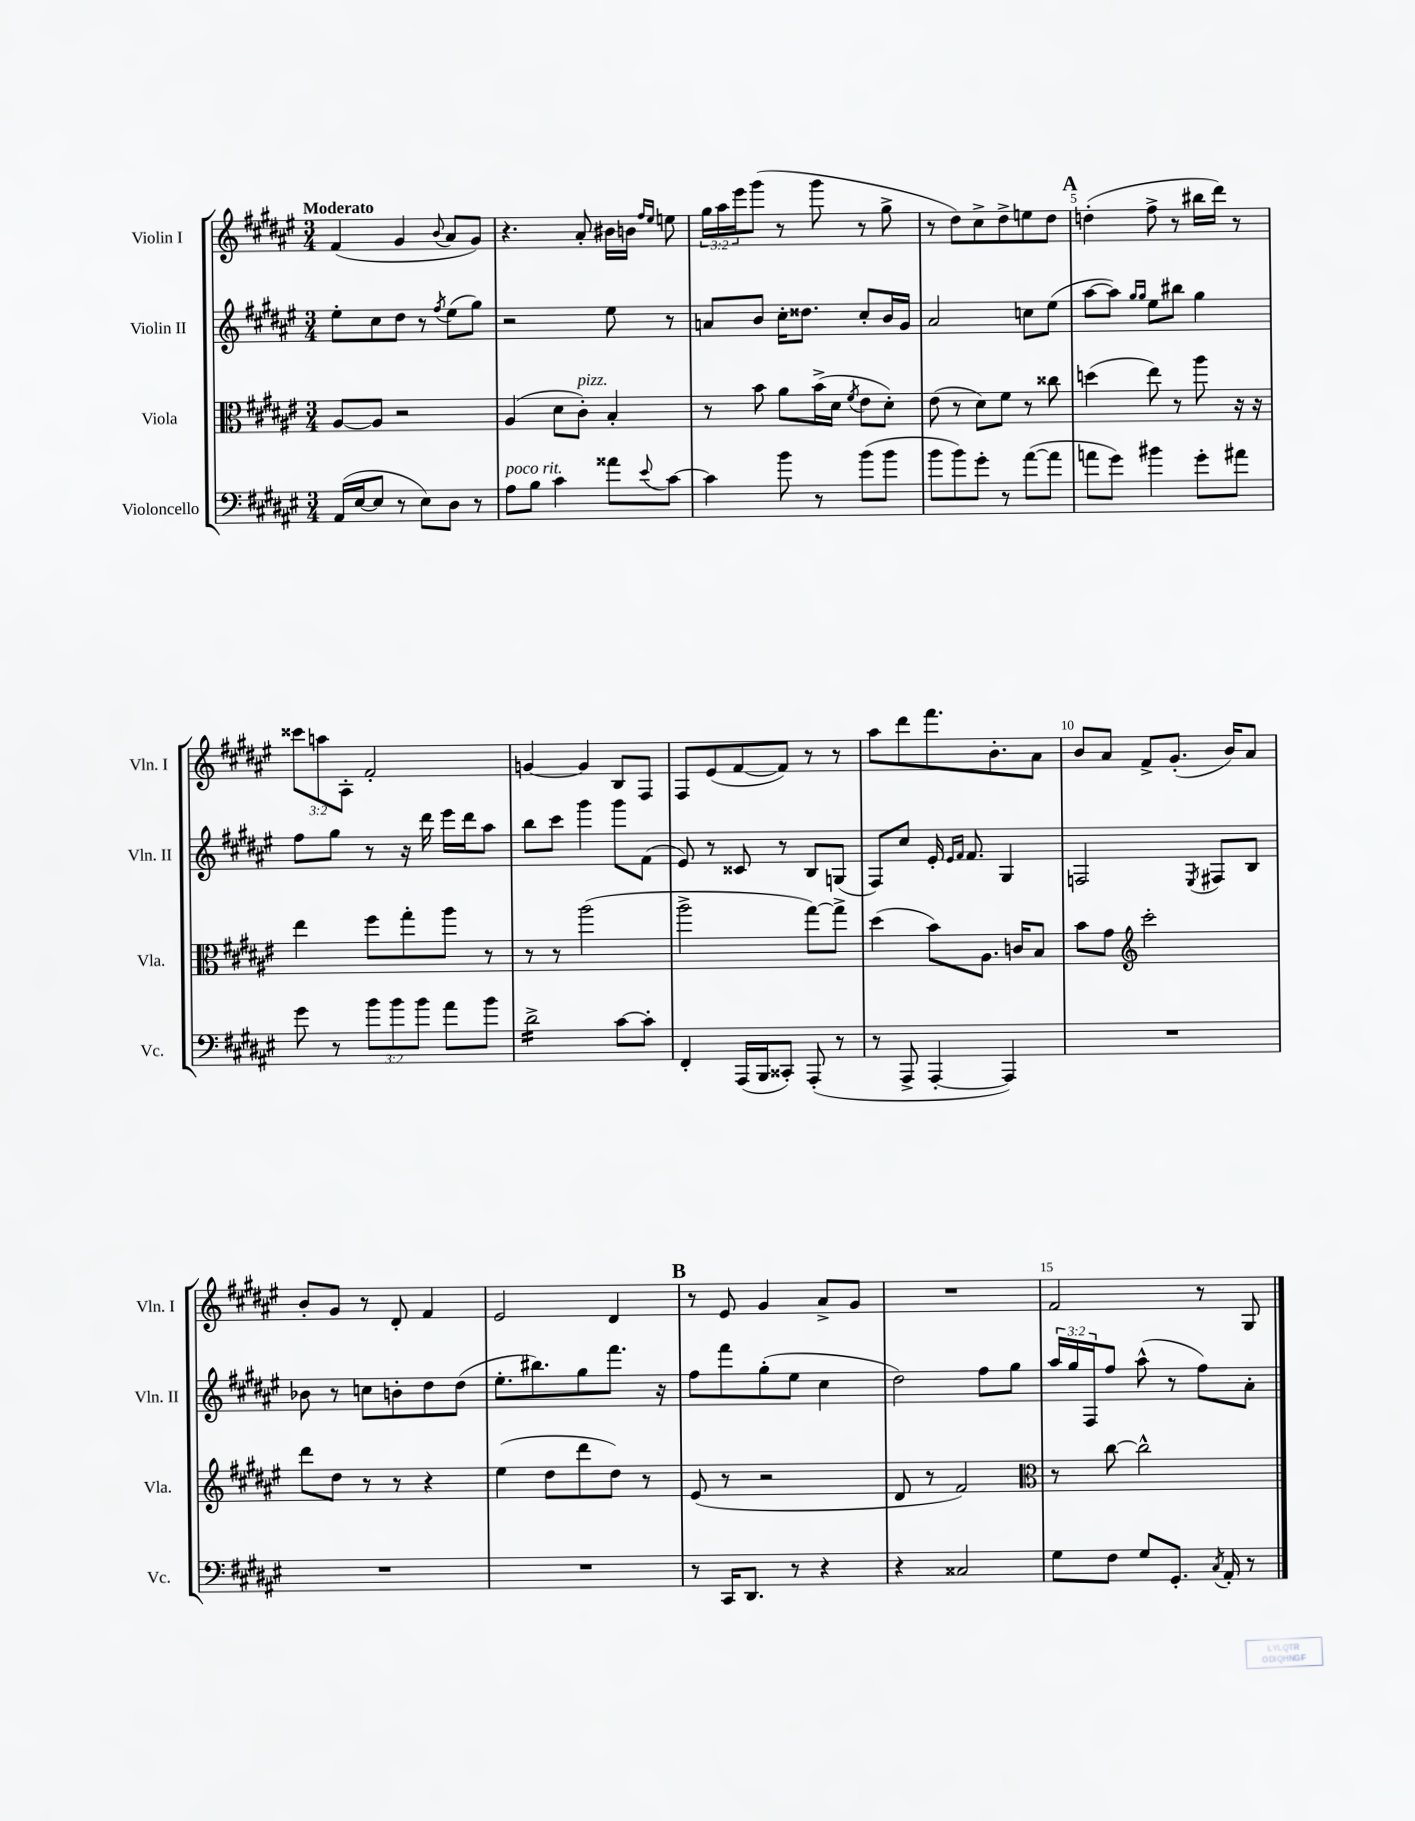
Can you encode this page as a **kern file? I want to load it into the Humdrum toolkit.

**kern	**kern	**kern	**kern
*staff4	*staff3	*staff2	*staff1
*clefF4	*clefC3	*clefG2	*clefG2
*k[f#c#g#d#a#e#]	*k[f#c#g#d#a#e#]	*k[f#c#g#d#a#e#]	*k[f#c#g#d#a#e#]
*M3/4	*M3/4	*M3/4	*M3/4
(16AA#	[8A#	8ee#'	(4f#
[16E#	.	.	.
8E#]	8A#]	8cc#	.
8r	2r	8dd#	4g#
8E#)	.	8r	.
.	.	8qff#	8qqb
8D#	.	(8ee#	8a#
8r	.	8gg#)	8g#)
=	=	=	=
8A#	(4A#	2r	4.r
8B	.	.	.
4c#	8d#	.	.
.	8c#')	.	8a#'
8a##	4B'	8ee#	16b#
.	.	.	16b
.	.	.	16qqff#
8qqe#	.	.	16qqee#
[8c#	.	8r	8ee
=	=	=	=
4c#]	8r	8a	24gg#
.	.	.	24aa#
.	.	.	24eee#
.	8b	8b	(8ggg#
8b	8a#	16cc#'	8r
.	.	8.dd##	.
8r	(16b^	.	8ggg#
.	16d#	.	.
.	8qf#	.	.
(8b	8e#	8cc#'	8r
8b	8d#')	16b	8gg#^
.	.	16g#	.
=	=	=	=
8b	(8e#	2a#	8r
8b)	8r	.	8dd#)
8g#'	8d#)	.	8cc#^
8r	8f#	.	8dd#^
([8a#	8r	8cc	8ee
8a#]	8cc##	(8ee#	8dd#
=	=	=	=
8a	(4dd	[8aa#	(4dd'
8g#)	.	8aa#])	.
.	.	16qqgg#	.
.	.	16qqgg#	.
4b#	8ee#)	8ee#	8ff#^
.	8r	8bb#	8r
8g#'	8aa#	4gg#	16bb#
.	.	.	16ddd#)
8a#	16r	.	8r
.	16r	.	.
=	=	=	=
8g#	4ee#	8ff#	12ccc##
.	.	.	12aa
8r	.	8gg#	.
.	.	.	12A#'
12b	8ff#	8r	2f#'
12b	.	.	.
.	8gg#'	16r	.
12b	.	.	.
.	.	16ddd#	.
8a#	8aa#	16eee#	.
.	.	16ddd#	.
8b	8r	8aa#	.
=	=	=	=
2d#^	8r	8bb	[4g
.	8r	8ccc#	.
.	(2aa#	4ggg#	4g]
[8c#	.	8ggg#	8B
8c#']	.	(8f#	8F#
=	=	=	=
4FF#'	2aa#^	8e#)	8F#
.	.	8r	(8e#
(16AAA#	.	8c##	[8f#
16BBB	.	.	.
8CC##')	.	8r	8f#])
(8AAA#'	[8gg#)	8B	8r
8r	8gg#^]	(8G	8r
=	=	=	=
8r	(4dd#	8F#)	8aa#
8AAA#^	.	8cc#	8ddd#
[4AAA#'	8b)	16e#'	8.fff#
.	.	16qqe#	.
.	.	16qqf#	.
.	.	8.f#	.
.	8.A#	.	.
.	.	.	8.b'
4AAA#])	.	4G#	.
.	16c	.	.
.	8B	.	8a#
=	=	=	=
2.r	8b	2F	8b
.	8g#	.	8a#
*	*clefG2	*	*
.	2ccc#'	.	8f#^
.	.	.	(8.g#'
.	.	8qE#	.
.	.	8F#	.
.	.	.	16b)
.	.	8B	8a#
=	=	=	=
2.r	8ddd#	8b-	8b'
.	8dd#	8r	8g#
.	8r	8cc	8r
.	8r	8b'	8d#'
.	4r	8dd#	4f#
.	.	(8dd#	.
=	=	=	=
2.r	(4ee#	8.ee#'	2e#
.	.	8.bb#)	.
.	8dd#	.	.
.	8ddd#	8gg#	.
.	8dd#)	8.fff#	4d#
.	8r	.	.
.	.	16r	.
=	=	=	=
8r	(8e#	8ff#	8r
16CC#	8r	8fff#	8e#
8.DD#	.	.	.
.	2r	(8gg#'	4g#
8r	.	8ee#	.
4r	.	4cc#	8a#^
.	.	.	8g#
=	=	=	=
4r	8d#	2dd#)	2.r
.	8r	.	.
2C##	2f#)	.	.
.	.	8ff#	.
.	.	8gg#	.
=	=	=	=
*	*clefC3	*	*
8G#	8r	24aa#	2f#
.	.	24gg#	.
.	.	24F#	.
8F#	[8cc#	8ff#	.
8G#	2cc#^^]	(8aa#^^	.
8.GG#'	.	8r	.
.	.	8ff#)	8r
8qC#	.	.	.
16AA#'	.	.	.
8r	.	8a#'	8G#
==	==	==	==
*-	*-	*-	*-
